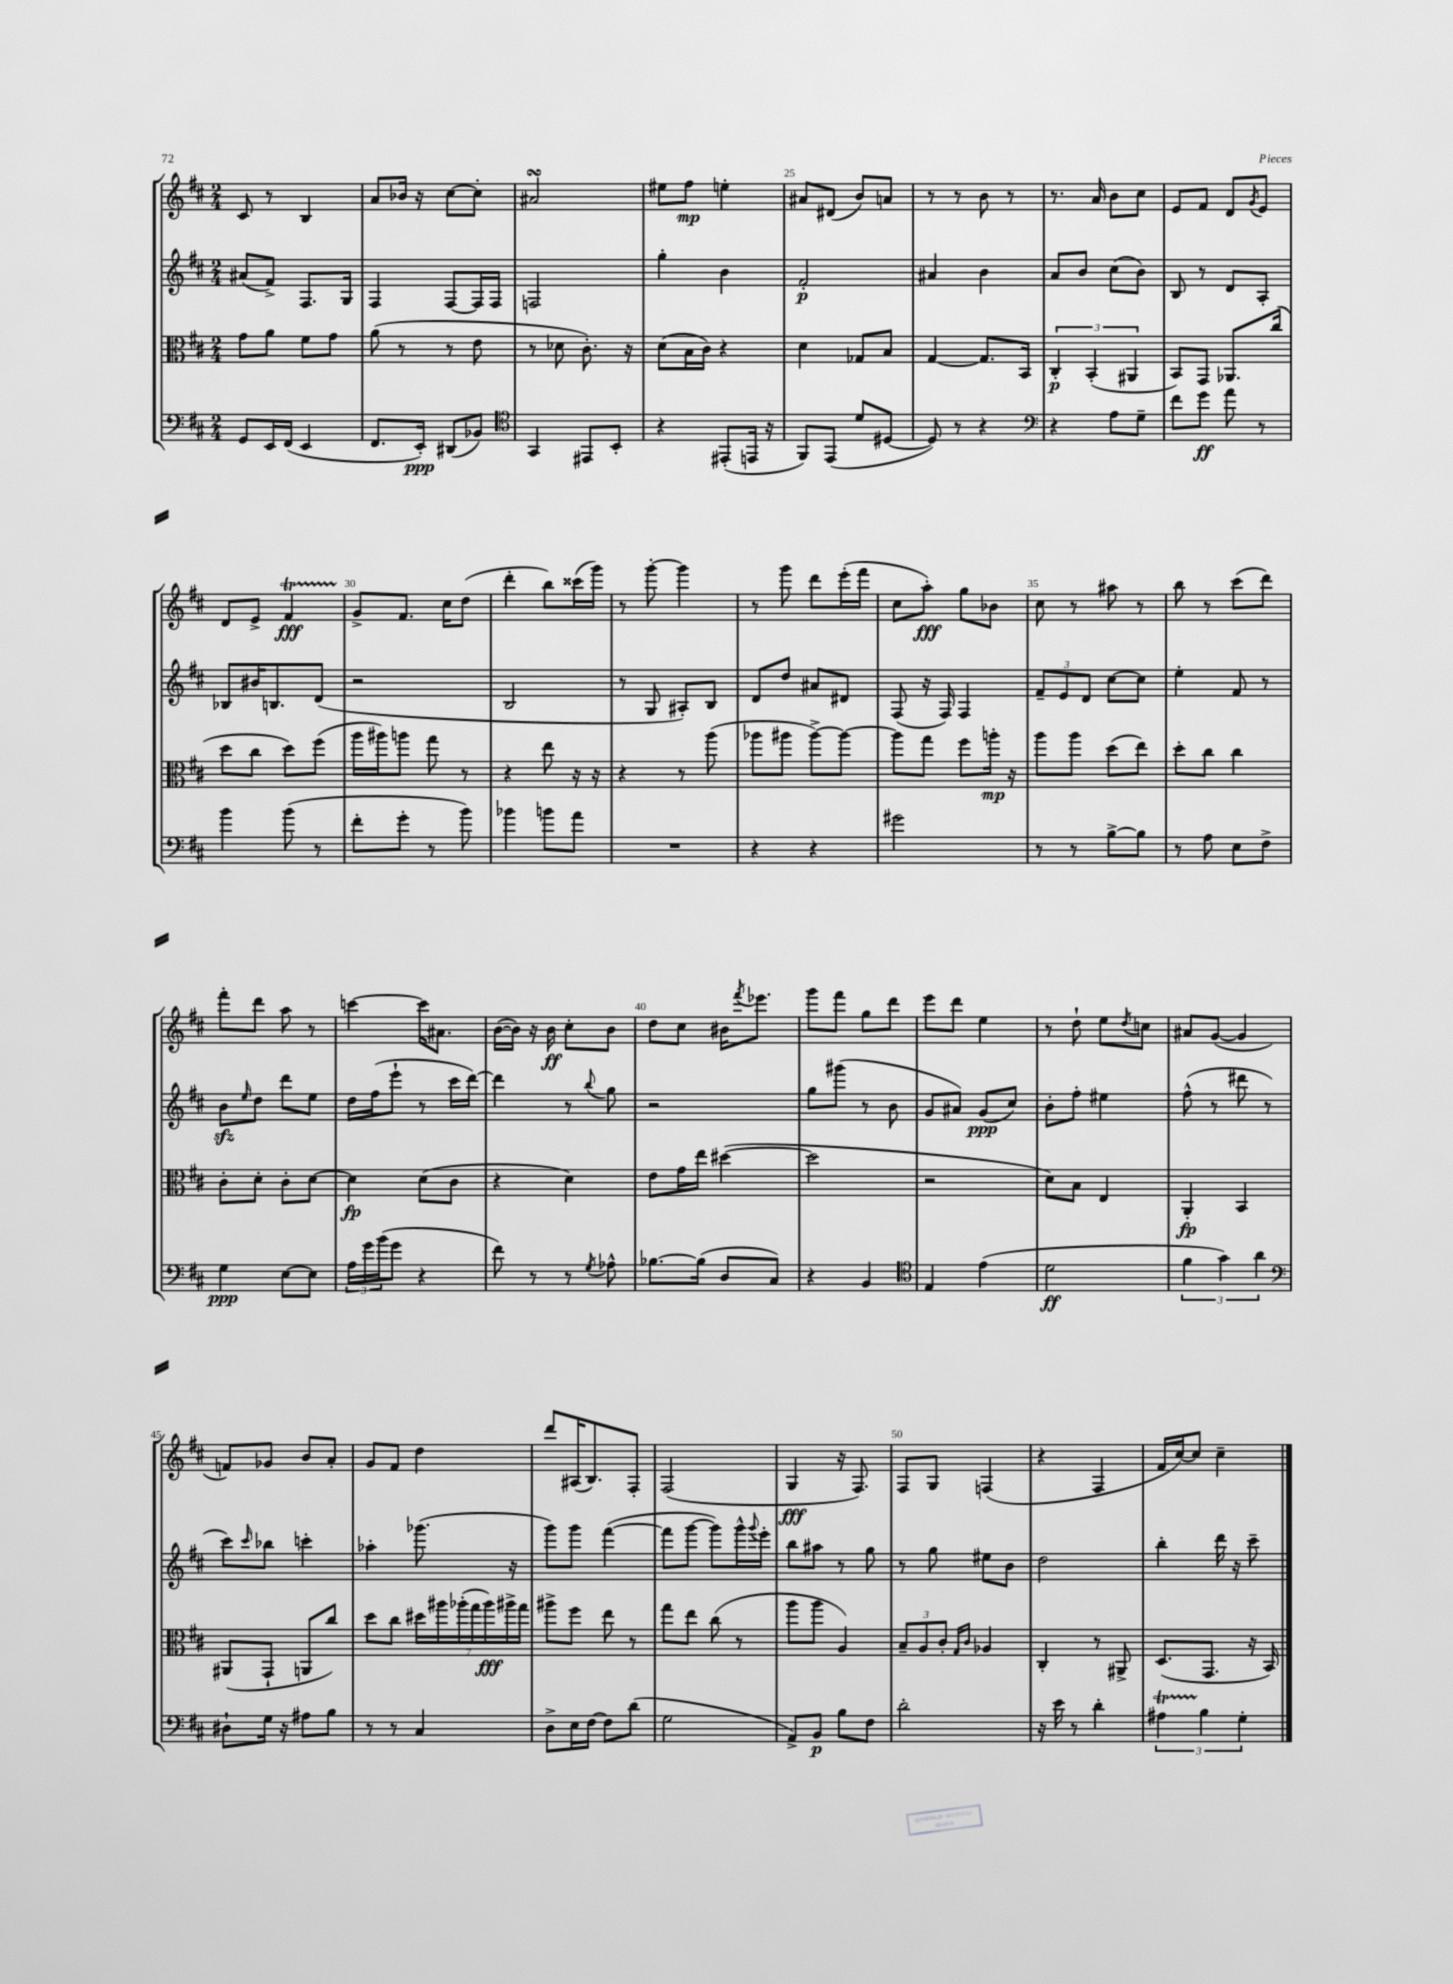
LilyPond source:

<<
\new StaffGroup <<
\new Staff = "s0" {
    \clef treble \key d \major \numericTimeSignature \time 2/4
    cis'8 r8 b4 |
    a'8 bes'16 r16 cis''8~ cis''8-. |
    ais'2\turn |
    eis''8 fis''8\mp e''4-. |
    ais'8 dis'8( b'8) a'8 |
    r8 r8 b'8 r8 |
    r8. a'16 b'8 cis''8 |
    e'8 fis'8 d'8 \acciaccatura { g'8 } e'8 |
    d'8 e'8-> fis'4\startTrillSpan\fff |
    g'8->\stopTrillSpan fis'8. cis''16 d''8( |
    d'''4-. b''8) cisis'''16( g'''16) |
    r8 g'''8~-. g'''4 |
    r8 g'''8 d'''8 e'''16-.( fis'''16 |
    cis''8 a''8-.\fff) g''8 bes'8 |
    cis''8 r8 ais''8 r8 |
    b''8 r8 cis'''8( d'''8) |
    fis'''8-. d'''8 a''8 r8 |
    c'''4~ c'''16 ais'8. |
    b'16~( b'16) r16 b'16\ff cis''8-. b'8 |
    d''8 cis''8 bis'16 \acciaccatura { fis'''8 } ees'''8. |
    g'''8 fis'''8 g''8 d'''8 |
    e'''8 d'''8 e''4 |
    r8 d''8-! e''8 \acciaccatura { d''8 } c''8 |
    ais'8 g'8~( g'4 |
    f'8) ges'8 b'8 a'8-. |
    g'8 fis'8 d''4 |
    d'''8 ais16( b8.) fis8-. |
    fis2( |
    g4\fff r16 fis8.) |
    fis8 g8 f4( |
    r4 fis4 |
    fis'16 cis''16~) cis''8 cis''4-- \bar "|." |
}
\new Staff = "s1" {
    \clef treble \key d \major \numericTimeSignature \time 2/4
    ais'8( fis'8->) fis8. g16 |
    fis4 fis8~ fis16 fis16 |
    f2 |
    g''4-. b'4 |
    fis'2-.\p |
    ais'4 b'4 |
    a'8 b'8 cis''8( b'8) |
    b8 r8 d'8 a8-. |
    bes8 bis'16 b8. d'8( |
    r2 |
    b2 |
    r8 g8 ais8-.) b8 |
    d'8 d''8 ais'8 dis'8 |
    fis8( r16 fis16) fis4 |
    \tuplet 3/2 { fis'8-- e'8 d'8 } cis''8~ cis''8 |
    e''4-. fis'8 r8 |
    b'8\sfz \grace { e''16 } d''8 d'''8 e''8 |
    d''16 fis''16( e'''8-! r8 cis'''16 d'''16~) |
    d'''4 r8 \appoggiatura { b''8 } g''8 |
    r2 |
    g''8 gis'''8( r8 b'8 |
    g'8 ais'8) g'8\ppp( cis''8) |
    b'8-. fis''8-. eis''4 |
    fis''8-^( r8 dis'''8 r8 |
    cis'''8) \grace { cis'''16 } bes''8 c'''4-. |
    aes''4-. ges'''8.( r16 |
    g'''8) g'''8 fis'''4~( |
    fis'''8 g'''8~ g'''8) g'''16-^ \appoggiatura { g'''8 } e'''16-. |
    b''8 ais''8 r8 g''8 |
    r8 g''8 eis''8 b'8 |
    d''2 |
    b''4-. d'''16 r16 cis'''8-- \bar "|." |
}
\new Staff = "s2" {
    \clef alto \key d \major \numericTimeSignature \time 2/4
    g'8 a'8 fis'8 g'8 |
    a'8( r8 r8 e'8 |
    r8 des'8 cis'8.-.) r16 |
    d'8( b16 cis'16) r4 |
    d'4 ges8 b8 |
    g4~ g8. b,16 |
    \tuplet 3/2 { cis4-.\p b,4-.( ais,4 } |
    b,8) g,8 aes,8. cis''16( |
    d''8 cis''8 d''8) fis''8( |
    a''16 ais''16) a''8 g''8 r8 |
    r4 e''8 r16 r16 |
    r4 r8 a''8( |
    aes''8 ais''8 ais''8~->) ais''8~ |
    ais''8 g''8 fis''8 a''16-.\mp r16 |
    a''8 a''8 d''8( e''8) |
    d''8-. cis''8 cis''4 |
    cis'8-. d'8-. cis'8-. d'8~ |
    d'4\fp d'8( cis'8 |
    r4 d'4) |
    e'8 g'16 e''16 dis''4~( |
    dis''2 |
    r2 |
    d'8) b8 e4 |
    a,4-.\fp b,4 |
    ais,8( g,8-! a,8 cis''8) |
    d''8 cis''8 \tuplet 7/4 { dis''16 ais''16 aes''16-.( g''16 aes''16\fff) ais''16-> g''16 } |
    ais''8-> fis''8 e''8 r8 |
    g''8 e''8 cis''8( r8 |
    a''8 a''8 a4) |
    \tuplet 3/2 { b8-- a8 cis'8-. } \grace { g16 cis'16 } aes4 |
    cis4-. r8 ais,8-> |
    d8.( g,8. r16 b,16) \bar "|." |
}
\new Staff = "s3" {
    \clef bass \key d \major \numericTimeSignature \time 2/4
    g,8 e,16 fis,16( e,4 |
    fis,8. e,16-.\ppp) dis,8( bes,8) |
    \clef tenor g,4 eis,8 b,8-. |
    r4 eis,8-.( e,16 r16 |
    fis,8) e,8( d'8 dis8~ |
    dis8) r8 r4 |
    \clef bass r4 a8 g8-- |
    fis'8 g'8\ff a'8 r8 |
    b'4 b'8( r8 |
    fis'8-. g'8-. r8 b'8) |
    bes'4 b'8 a'8 |
    R2 |
    r4 r4 |
    gis'2 |
    r8 r8 b8~-> b8 |
    r8 a8 e8 fis8-> |
    g4\ppp e8~ e8 |
    \tuplet 3/2 { a16 g'16 b'16( } g'8 r4 |
    fis'8) r8 r8 \acciaccatura { g8 } aes8-^ |
    bes8.~ bes16( d8 cis8) |
    r4 b,4 |
    \clef tenor e4 e'4( |
    d'2\ff |
    \tuplet 3/2 { fis'4 g'4) a'4 } |
    \clef bass dis8-! g16 r16 ais8 b8 |
    r8 r8 cis4 |
    d8-> e16 fis16~ fis8 d'8( |
    g2 |
    a,8->) b,8\p b8 fis8 |
    d'2-. |
    r16 e'16 r8 d'4-. |
    \tuplet 3/2 { ais4\startTrillSpan b4\stopTrillSpan g4-. } \bar "|." |
}
>>
>>
\layout { \context { \Score currentBarNumber = #21 \override BarNumber.break-visibility = ##(#f #t #t) barNumberVisibility = #(every-nth-bar-number-visible 5) } }
